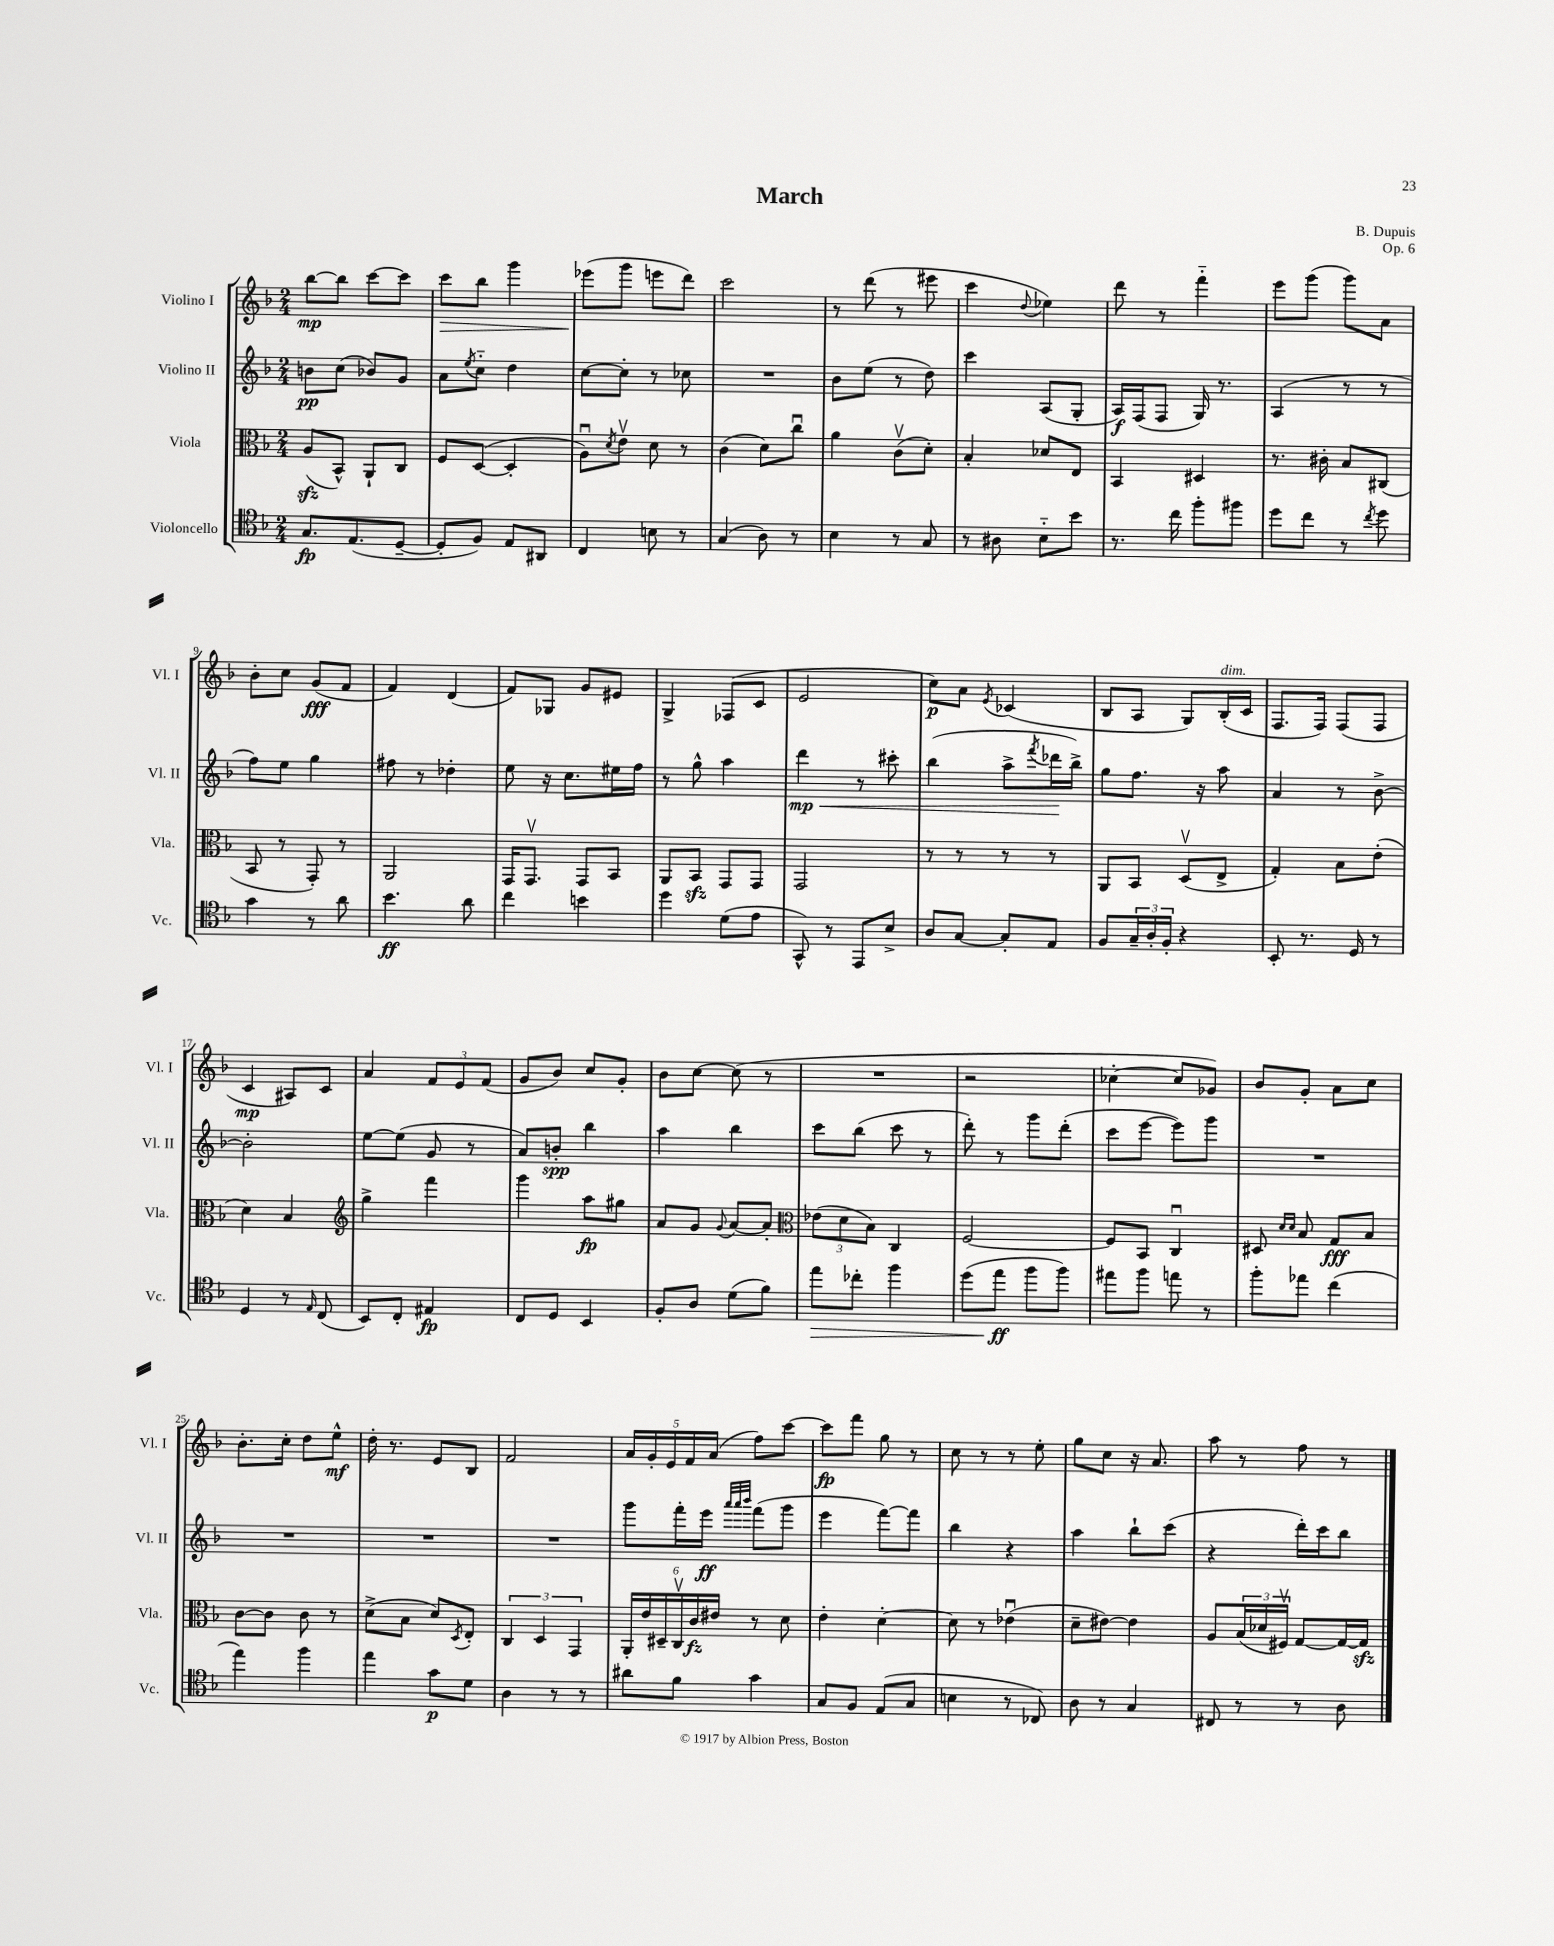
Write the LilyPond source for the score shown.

\header { title = "March" composer = "B. Dupuis" opus = "Op. 6" }
<<
\new StaffGroup <<
\new Staff = "s0" \with { instrumentName = "Violino I" shortInstrumentName = "Vl. I" } {
    \clef treble \key f \major \numericTimeSignature \time 2/4
    bes''8~\mp bes''8 c'''8~ c'''8 |
    c'''8\> bes''8 g'''4 |
    ees'''8\!( g'''8 e'''8 d'''8) |
    c'''2 |
    r8 d'''8( r8 eis'''8 |
    c'''4 \appoggiatura { d''8 } ees''4) |
    d'''8 r8 f'''4-_ |
    e'''8 g'''8( g'''8) a'8 |
    bes'8-. c''8 g'8\fff( f'8 |
    f'4) d'4( |
    f'8) ges8 g'8 eis'8 |
    g4-> fes8( c'8 |
    e'2 |
    c''8\p) a'8 \acciaccatura { e'8 } ces'4( |
    bes8 a8 g8) bes16-.^\markup { \italic "dim." }( c'16 |
    f8. f16) f8( f8 |
    c'4\mp ais8) c'8 |
    a'4 \tuplet 3/2 { f'8 e'8 f'8( } |
    g'8 bes'8) c''8 g'8-. |
    bes'8 c''8~ c''8( r8 |
    R2 |
    r2 |
    ces''4~-. ces''8 ges'8) |
    bes'8 g'8-. a'8 c''8 |
    bes'8.-. c''16-. d''8 e''8-^\mf |
    d''16-. r8. e'8 bes8 |
    f'2 |
    \tuplet 5/4 { a'16 g'16-. e'16 f'16 a'16( } f''8) c'''8~ |
    c'''8\fp f'''8 g''8 r8 |
    c''8 r8 r8 e''8-. |
    g''8 c''8 r16 a'8. |
    a''8 r8 f''8 r8 \bar "|." |
}
\new Staff = "s1" \with { instrumentName = "Violino II" shortInstrumentName = "Vl. II" } {
    \clef treble \key f \major \numericTimeSignature \time 2/4
    b'8\pp c''8( bes'8) g'8 |
    a'8 \acciaccatura { e''8 } c''8-_ d''4 |
    c''8~ c''8-. r8 ces''8 |
    R2 |
    bes'8 e''8( r8 d''8) |
    c'''4 a8( g8-. |
    a16\f) f16( f8 g16) r8. |
    a4( r8 r8 |
    f''8) e''8 g''4 |
    fis''8 r8 des''4-. |
    e''8 r16 c''8. eis''16 f''16 |
    r8 g''8-^ a''4 |
    d'''4\mp\< r8 cis'''8-. |
    bes''4( a''8-> \acciaccatura { f'''8 } des'''16\! bes''16->) |
    g''8 f''8. r16 a''8 |
    a'4 r8 bes'8~-> |
    bes'2-. |
    e''8~ e''8( g'8 r8 |
    a'8) b'8-.\spp bes''4 |
    a''4 bes''4 |
    c'''8 bes''8( c'''8 r8 |
    d'''8-.) r8 g'''8 d'''8-.( |
    c'''8 e'''8~ e'''8) g'''8 |
    R2 |
    R2 |
    R2 |
    R2 |
    g'''8 f'''16-. e'''16\ff \grace { a'''32 a'''32 bes'''32 } f'''8( g'''8 |
    e'''4 f'''8~) f'''8 |
    bes''4 r4 |
    a''4 bes''8-! c'''8( |
    r4 d'''16-.) c'''16 bes''8 \bar "|." |
}
\new Staff = "s2" \with { instrumentName = "Viola" shortInstrumentName = "Vla." } {
    \clef alto \key f \major \numericTimeSignature \time 2/4
    a8\sfz( bes,8-^) a,8-! c8 |
    f8 d8~( d4-. |
    a8\downbow) \acciaccatura { d'8 } e'8\upbow d'8 r8 |
    c'4( d'8) c''8\downbow |
    a'4 c'8\upbow( d'8-.) |
    bes4-. des'8 e8 |
    bes,4 dis4 |
    r8. cis'16-. bes8 cis8( |
    bes,8 r8 g,8-.) r8 |
    a,2 |
    g,16 g,8.\upbow g,8 bes,8 |
    a,8 bes,8\sfz g,8 g,8 |
    g,2 |
    r8 r8 r8 r8 |
    a,8 bes,8 d8\upbow( e8-> |
    g4-.) bes8 e'8-.( |
    d'4) bes4 |
    \clef treble g''4-> f'''4 |
    g'''4 a''8\fp gis''8 |
    a'8 g'8 \appoggiatura { g'8 } a'8~ a'8-. |
    \clef alto \tuplet 3/2 { ees'8( d'8 bes8) } c4 |
    f2~ |
    f8 bes,8 c4\downbow |
    dis8 \grace { d'16 d'16 } bes8 g8\fff bes8 |
    c'8~ c'8 c'8 r8 |
    d'8->( bes8 d'8) \acciaccatura { d8 } e8-. |
    \tuplet 3/2 { c4 d4 g,4 } |
    \tuplet 6/4 { a,16-. e'16 dis16-- c16\upbow c'16\fz eis'16 } r8 d'8 |
    e'4-. d'4~-. |
    d'8 r8 ees'4\downbow( |
    d'8-- eis'8~) eis'4 |
    a8 \tuplet 3/2 { bes16( des'16 fis16\upbow) } g8~ g16~ g16\sfz \bar "|." |
}
\new Staff = "s3" \with { instrumentName = "Violoncello" shortInstrumentName = "Vc." } {
    \clef tenor \key f \major \numericTimeSignature \time 2/4
    g8.\fp e8.( d8~-- |
    d8-. f8) e8 ais,8 |
    c4 b8 r8 |
    g4( a8) r8 |
    bes4 r8 g8 |
    r8 ais8 bes8-_ bes'8 |
    r8. c''16 f''8-. fis''8 |
    d''8 c''8 r8 \acciaccatura { c''8 } d''8 |
    g'4 r8 a'8 |
    bes'4.\ff a'8 |
    c''4 b'4 |
    d''4 d'8( e'8 |
    g,8-^) r8 e,8 bes8-> |
    a8 g8~ g8-. e8 |
    f8 \tuplet 3/2 { g16-- a16-. f16-. } r4 |
    bes,8-. r8. d16 r8 |
    d4 r8 \grace { e16 } c8( |
    bes,8) c8-. eis4\fp |
    c8 d8 bes,4 |
    f8-. a8 d'8( f'8) |
    e''8\> ces''8-. f''4 |
    d''8( e''8\ff\! f''8 f''8) |
    eis''8 f''8 e''8 r8 |
    f''8-. ees''8 c''4( |
    e''4) f''4 |
    e''4 g'8\p d'8 |
    a4 r8 r8 |
    ais'8 f'8 g'4 |
    g8 f8 e8( g8 |
    b4 r8 ces8) |
    a8 r8 g4 |
    cis8 r8 r8 a8 \bar "|." |
}
>>
>>
